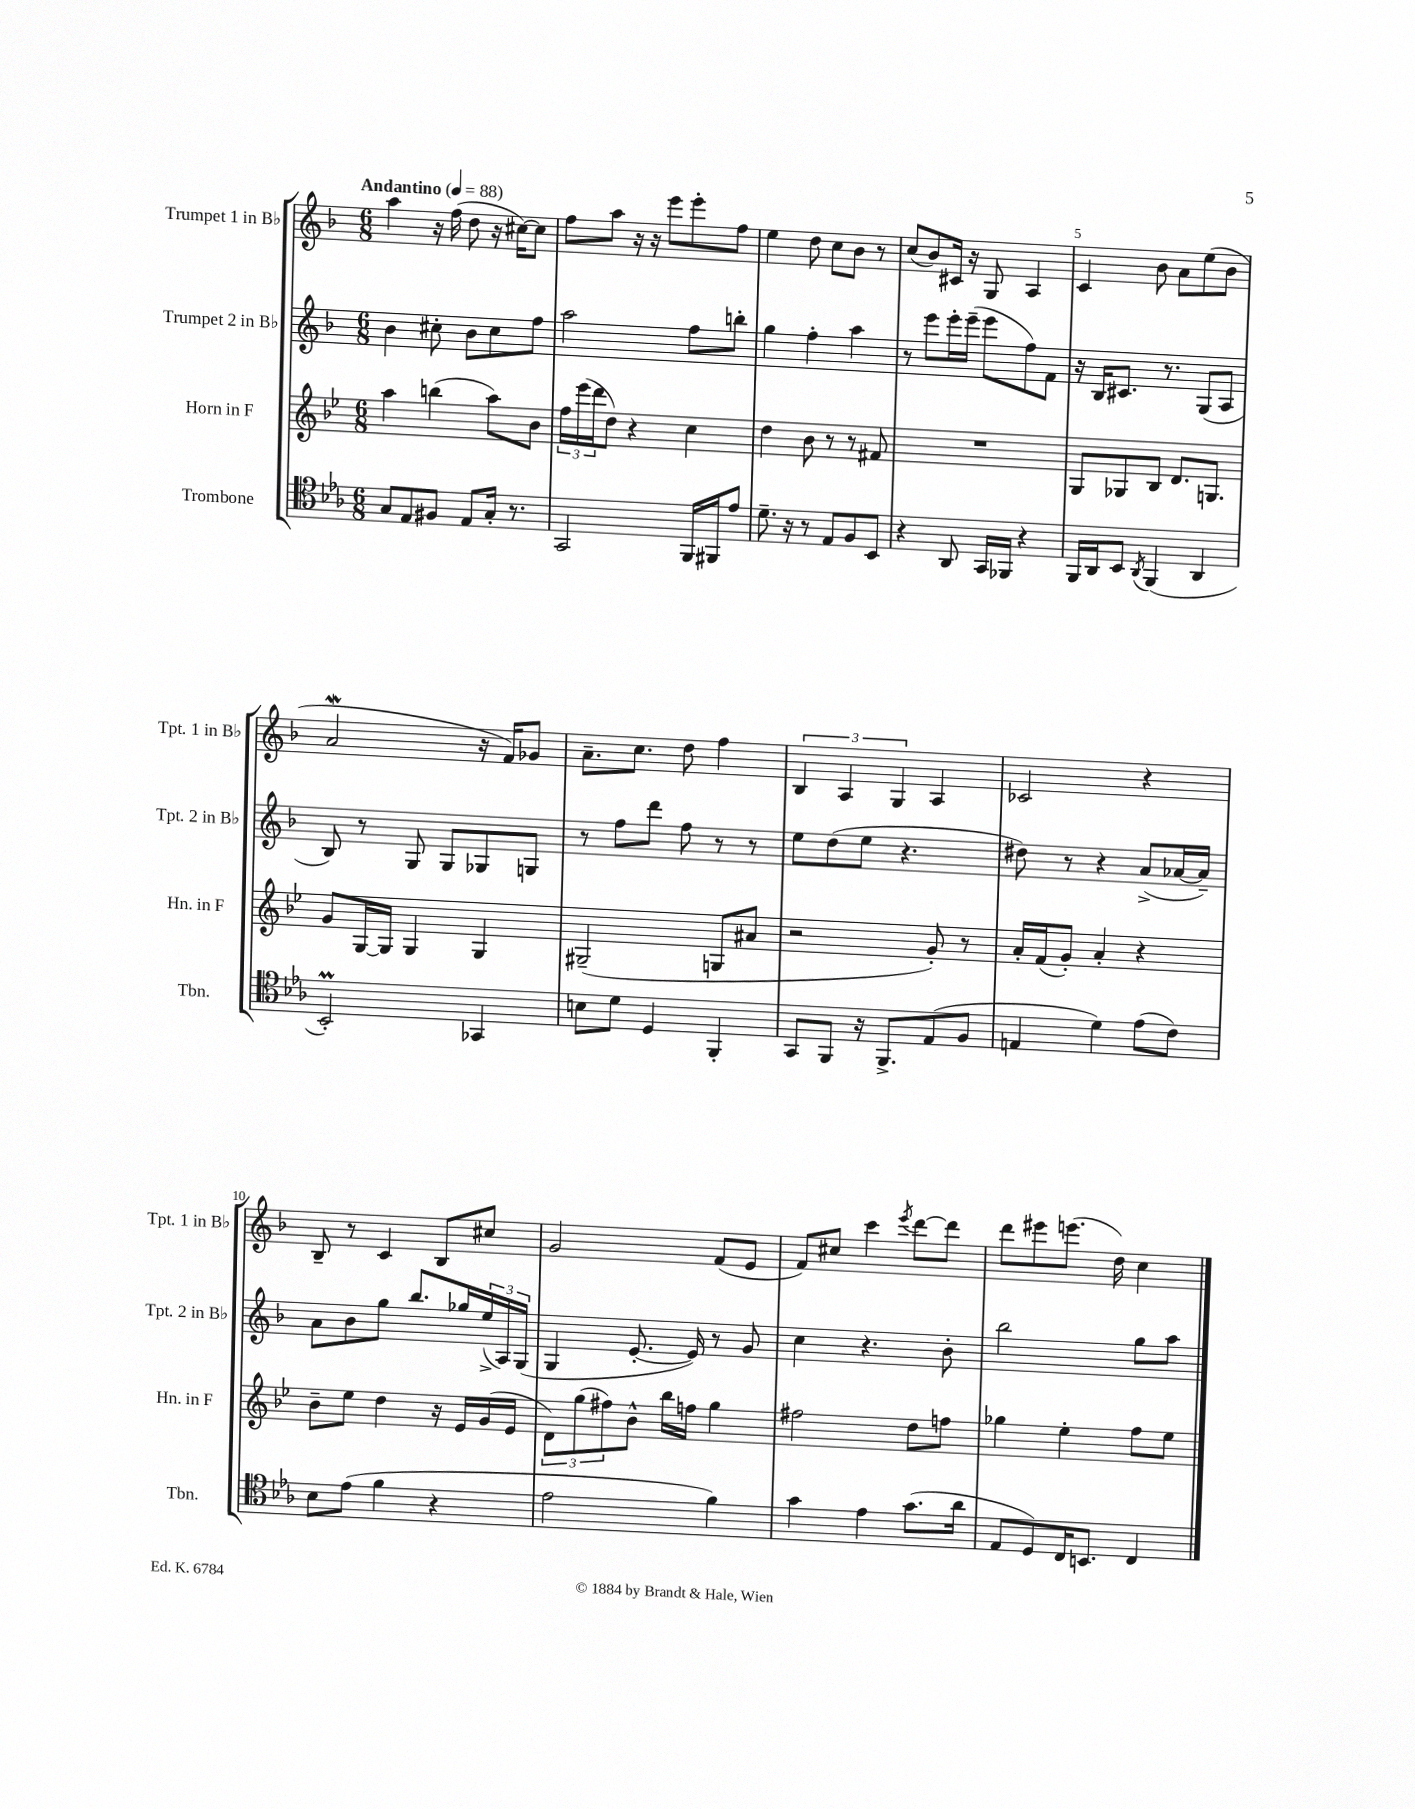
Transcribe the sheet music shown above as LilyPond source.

<<
\new StaffGroup <<
\new Staff = "s0" \with { instrumentName = "Trumpet 1 in Bb" shortInstrumentName = "Tpt. 1 in Bb" } {
    \clef treble \key f \major \numericTimeSignature \time 6/8 \tempo "Andantino" 4 = 88
    a''4 r16 f''16( d''8 r16 cis''16~) cis''8 |
    f''8 a''8 r16 r16 e'''8 e'''8-. f''8 |
    e''4 d''8 c''8 bes'8 r8 |
    c''8( bes'8) cis'16 r16 g8 a4 |
    c'4 bes'8 a'8 e''8( bes'8 |
    a'2\mordent r16 f'16) ges'8 |
    a'8.-- c''8. d''8 f''4 |
    \tuplet 3/2 { bes4 a4 g4 } a4 |
    ces'2 r4 |
    bes8-- r8 c'4 bes8 cis''8 |
    g'2 f'8( e'8 |
    f'8) cis''8 c'''4 \acciaccatura { e'''8 } d'''8~ d'''8 |
    d'''8 eis'''8 e'''8.( d''16) c''4 \bar "|." |
}
\new Staff = "s1" \with { instrumentName = "Trumpet 2 in Bb" shortInstrumentName = "Tpt. 2 in Bb" } {
    \clef treble \key f \major \numericTimeSignature \time 6/8
    bes'4 cis''8-. bes'8 cis''8 f''8 |
    a''2 f''8 b''8-. |
    g''4 f''4-. a''4 |
    r8 e'''8 e'''16-. e'''16--( e'''8 f''8) f'8 |
    r16 bes16 cis'8. r8. g8( a8 |
    bes8) r8 g8 g8 ges8 g8 |
    r8 f''8 d'''8 f''8 r8 r8 |
    e''8 d''8( e''8 r4. |
    dis''8) r8 r4 a'8->( aes'16~ aes'16--) |
    a'8 bes'8 g''8 bes''8. ges''16 \tuplet 3/2 { e''16->( a16) g16( } |
    g4 e'8.~-. e'16) r8 g'8 |
    c''4 r4. bes'8-. |
    bes''2 g''8 a''8 \bar "|." |
}
\new Staff = "s2" \with { instrumentName = "Horn in F" shortInstrumentName = "Hn. in F" } {
    \clef treble \key bes \major \numericTimeSignature \time 6/8
    a''4 b''4( a''8) bes'8 |
    \tuplet 3/2 { f''16 ees'''16( d'''16 } d''8) r4 c''4 |
    d''4 bes'8 r8 r8 fis'8 |
    R2. |
    g8 ges8 bes8 d'8. g8. |
    g'8 g16~ g16 g4 g4 |
    gis2--( g8 ais'8 |
    r2 g'8-.) r8 |
    a'16-. f'16( g'8-.) a'4-. r4 |
    bes'8-- ees''8 d''4 r16 ees'16 g'16( ees'16 |
    \tuplet 3/2 { d'8) g''8( fis''8) } bes'8-^ bes''16 f''16 g''4 |
    fis''2 d''8 f''8 |
    ges''4 ees''4-. f''8 ees''8 \bar "|." |
}
\new Staff = "s3" \with { instrumentName = "Trombone" shortInstrumentName = "Tbn." } {
    \clef tenor \key ees \major \numericTimeSignature \time 6/8
    g8 ees8 fis8 ees8 g16-. r8. |
    g,2 f,16 fis,16 ees'8 |
    d'8.-- r16 r8 ees8 f8 bes,8 |
    r4 aes,8 g,16 fes,16 r4 |
    f,16 aes,16 bes,8 \acciaccatura { aes,8 } f,4( aes,4 |
    bes,2-.\prall) ges,4 |
    b8 d'8 d4 f,4-. |
    g,8 f,8 r16 f,8.-> ees8( f8 |
    e4 d'4) ees'8( c'8) |
    bes8 ees'8( f'4 r4 |
    ees'2 f'4) |
    g'4 ees'4 g'8.( aes'16 |
    ees8 d8) c16 b,8. c4 \bar "|." |
}
>>
>>
\layout { \context { \Score \override BarNumber.break-visibility = ##(#f #t #t) barNumberVisibility = #(every-nth-bar-number-visible 5) } }
